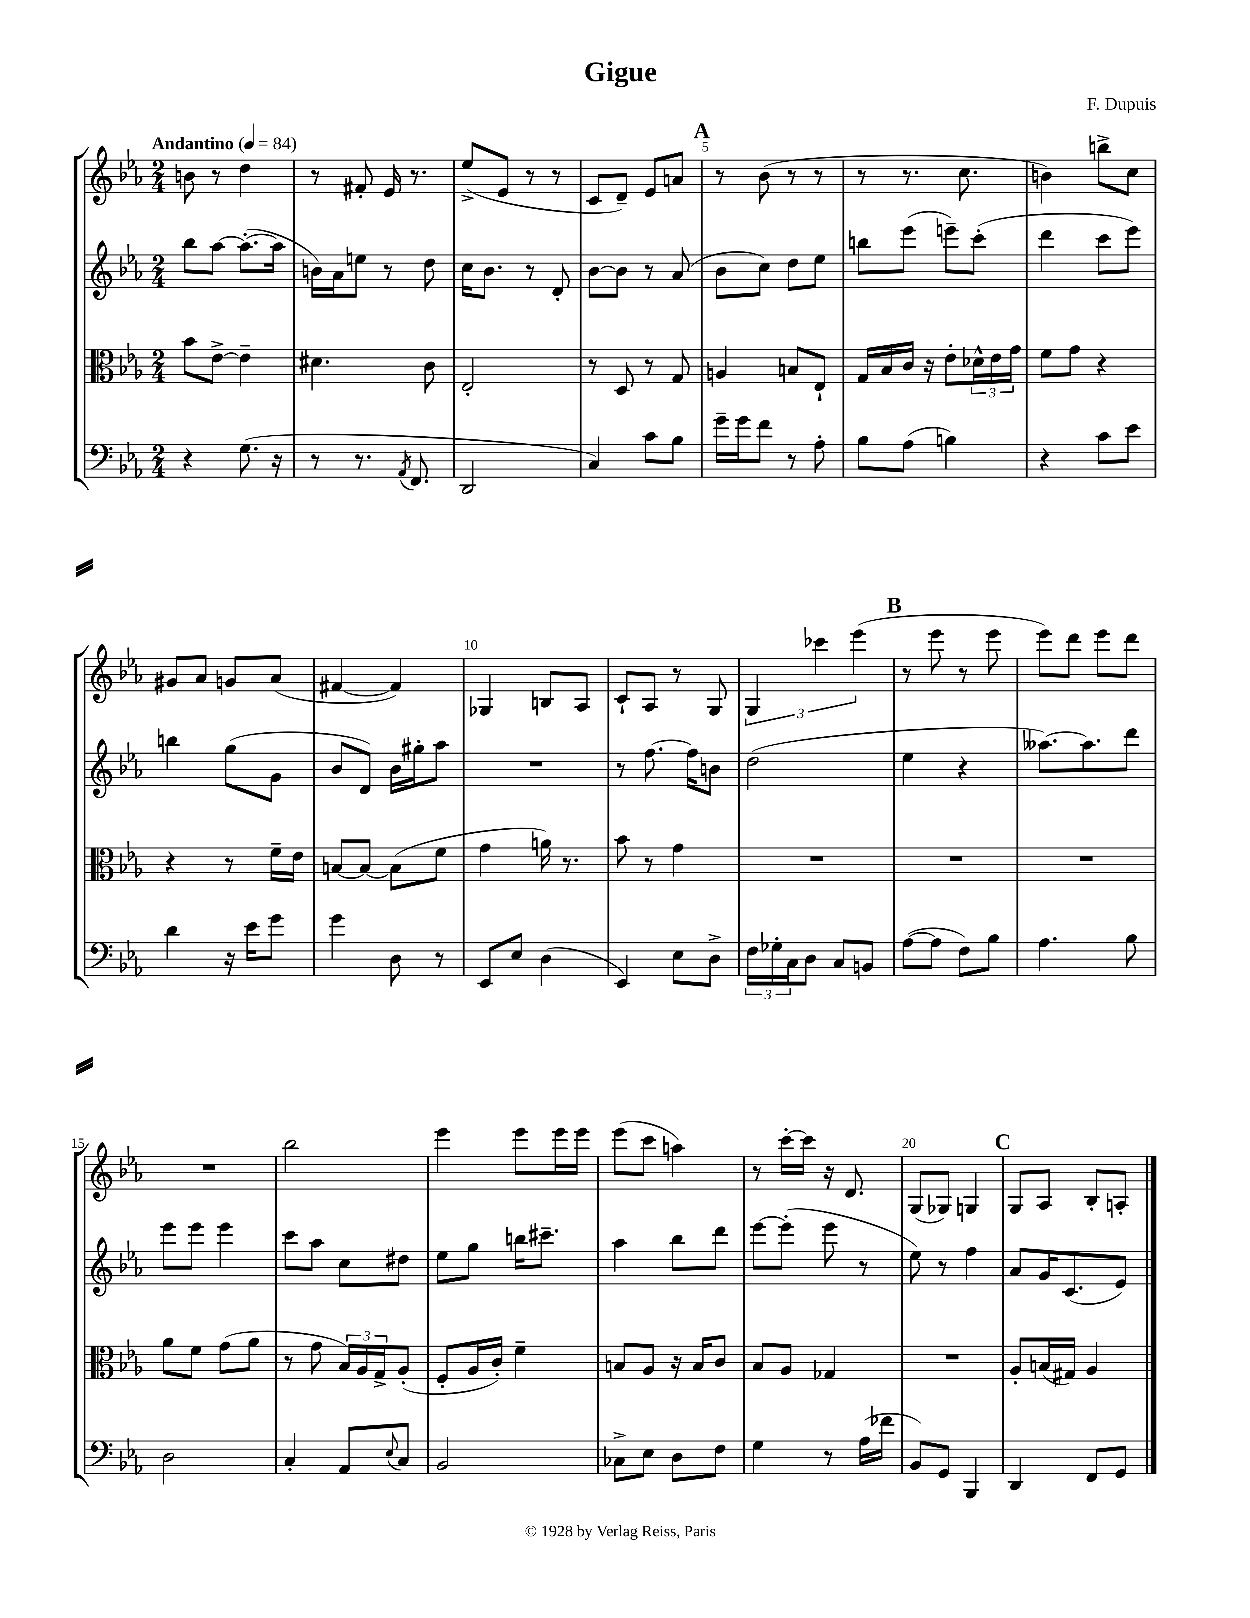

**kern	**kern	**kern	**kern
*staff4	*staff3	*staff2	*staff1
*clefF4	*clefC3	*clefG2	*clefG2
*k[b-e-a-]	*k[b-e-a-]	*k[b-e-a-]	*k[b-e-a-]
*M2/4	*M2/4	*M2/4	*M2/4
*MM84	*MM84	*MM84	*MM84
4r	8b-	8bb-	8b
.	[8e-^	[8aa-	8r
(8.G	4e-~]	(8.aa-'_	4dd
16r	.	16aa-]	.
=	=	=	=
8r	4.d#	16b)	8r
.	.	16a-	.
8.r	.	8ee	8f#'
.	.	8r	16e-
8qAA-	.	.	.
8.FF	.	.	8.r
.	8c	8dd	.
=	=	=	=
2DD	2E-'	16cc	(8ee-^
.	.	8.b-	.
.	.	.	8e-
.	.	8r	8r
.	.	8d'	8r
=	=	=	=
4C)	8r	[8b-	8c
.	8D	8b-]	8d~)
8c	8r	8r	8e-
8B-	8G	(8a-	8a
=	=	=	=
16g~	4A	8b-	8r
16g	.	.	.
8f	.	8cc)	(8b-
8r	8B	8dd	8r
8A-'	8E-`	8ee-	8r
=	=	=	=
8B-	16G	8bb	8r
.	16B-	.	.
(8A-	16c	(8eee-	8.r
.	16r	.	.
4B)	8e-'	8eee~)	.
.	.	.	8.cc
.	24d-^^	(8ccc'	.
.	24e-	.	.
.	24g	.	.
=	=	=	=
4r	8f	4ddd	4b)
.	8g	.	.
8c	4r	8ccc	8bb^
8e-	.	8eee-)	8cc
=	=	=	=
4d	4r	4bb	8g#
.	.	.	8a-
16r	8r	(8gg	8g
16e-	.	.	.
8g	16f~	8g	(8a-
.	16e-	.	.
=	=	=	=
4g	[8B	8b-	[4f#
.	8B_	8d)	.
8D	(8B]	16b-	4f#])
.	.	16gg#'	.
8r	8f	8aa-	.
=	=	=	=
8EE-	4g	2r	4G-
8E-	.	.	.
(4D	16a)	.	8B
.	8.r	.	.
.	.	.	8A-
=	=	=	=
4EE-)	8b-	8r	8c`
.	8r	[8.ff	8A-
8E-	4g	.	8r
.	.	16ff]	.
8D^	.	8b	8G
=	=	=	=
24F	2r	(2dd	6G
24G-'	.	.	.
24C	.	.	.
8D	.	.	.
.	.	.	6ccc-
8C	.	.	.
.	.	.	(6eee-
8BB	.	.	.
=	=	=	=
([8A-	2r	4ee-	8r
8A-]	.	.	8eee-
8F)	.	4r	8r
8B-	.	.	8eee-
=	=	=	=
4.A-	2r	[8.aa--)	8eee-)
.	.	.	8ddd
.	.	8.aa--]	.
.	.	.	8eee-
8B-	.	8ddd	8ddd
=	=	=	=
2D	8a-	8eee-	2r
.	8f	8eee-	.
.	(8g	4eee-	.
.	8a-	.	.
=	=	=	=
4C'	8r	8ccc	2bb-
.	8g	8aa-	.
8AA-	24B-)	8cc	.
.	24A-	.	.
.	24G^	.	.
8qqE-	.	.	.
8C	(8A-'	8dd#	.
=	=	=	=
2BB-	8F'	8ee-	4eee-
.	16A-	8gg	.
.	16c')	.	.
.	4f~	16bb	8eee-
.	.	8.ccc#~	.
.	.	.	16eee-
.	.	.	16eee-
=	=	=	=
8C-^	8B	4aa-	(8eee-
8E-	8A-	.	8ccc
8D	16r	8bb-	4aa)
.	16B	.	.
8F	8c	8ddd	.
=	=	=	=
4G	8B-	[8eee-	8r
.	8A-	(8eee-']	[16ccc'
.	.	.	16ccc]
8r	4G-	8eee-	16r
.	.	.	8.d
(16A-	.	8r	.
16f-	.	.	.
=	=	=	=
8BB-)	2r	8ee-)	(8G
8GG	.	8r	8G-)
4BBB-	.	4ff	4G
=	=	=	=
4DD	8A-'	8a-	8G
.	(16B	16g	8A-
.	16G#)	(8.c	.
8FF	4A-	.	8B-'
8GG	.	8e-)	8A'
==	==	==	==
*-	*-	*-	*-
